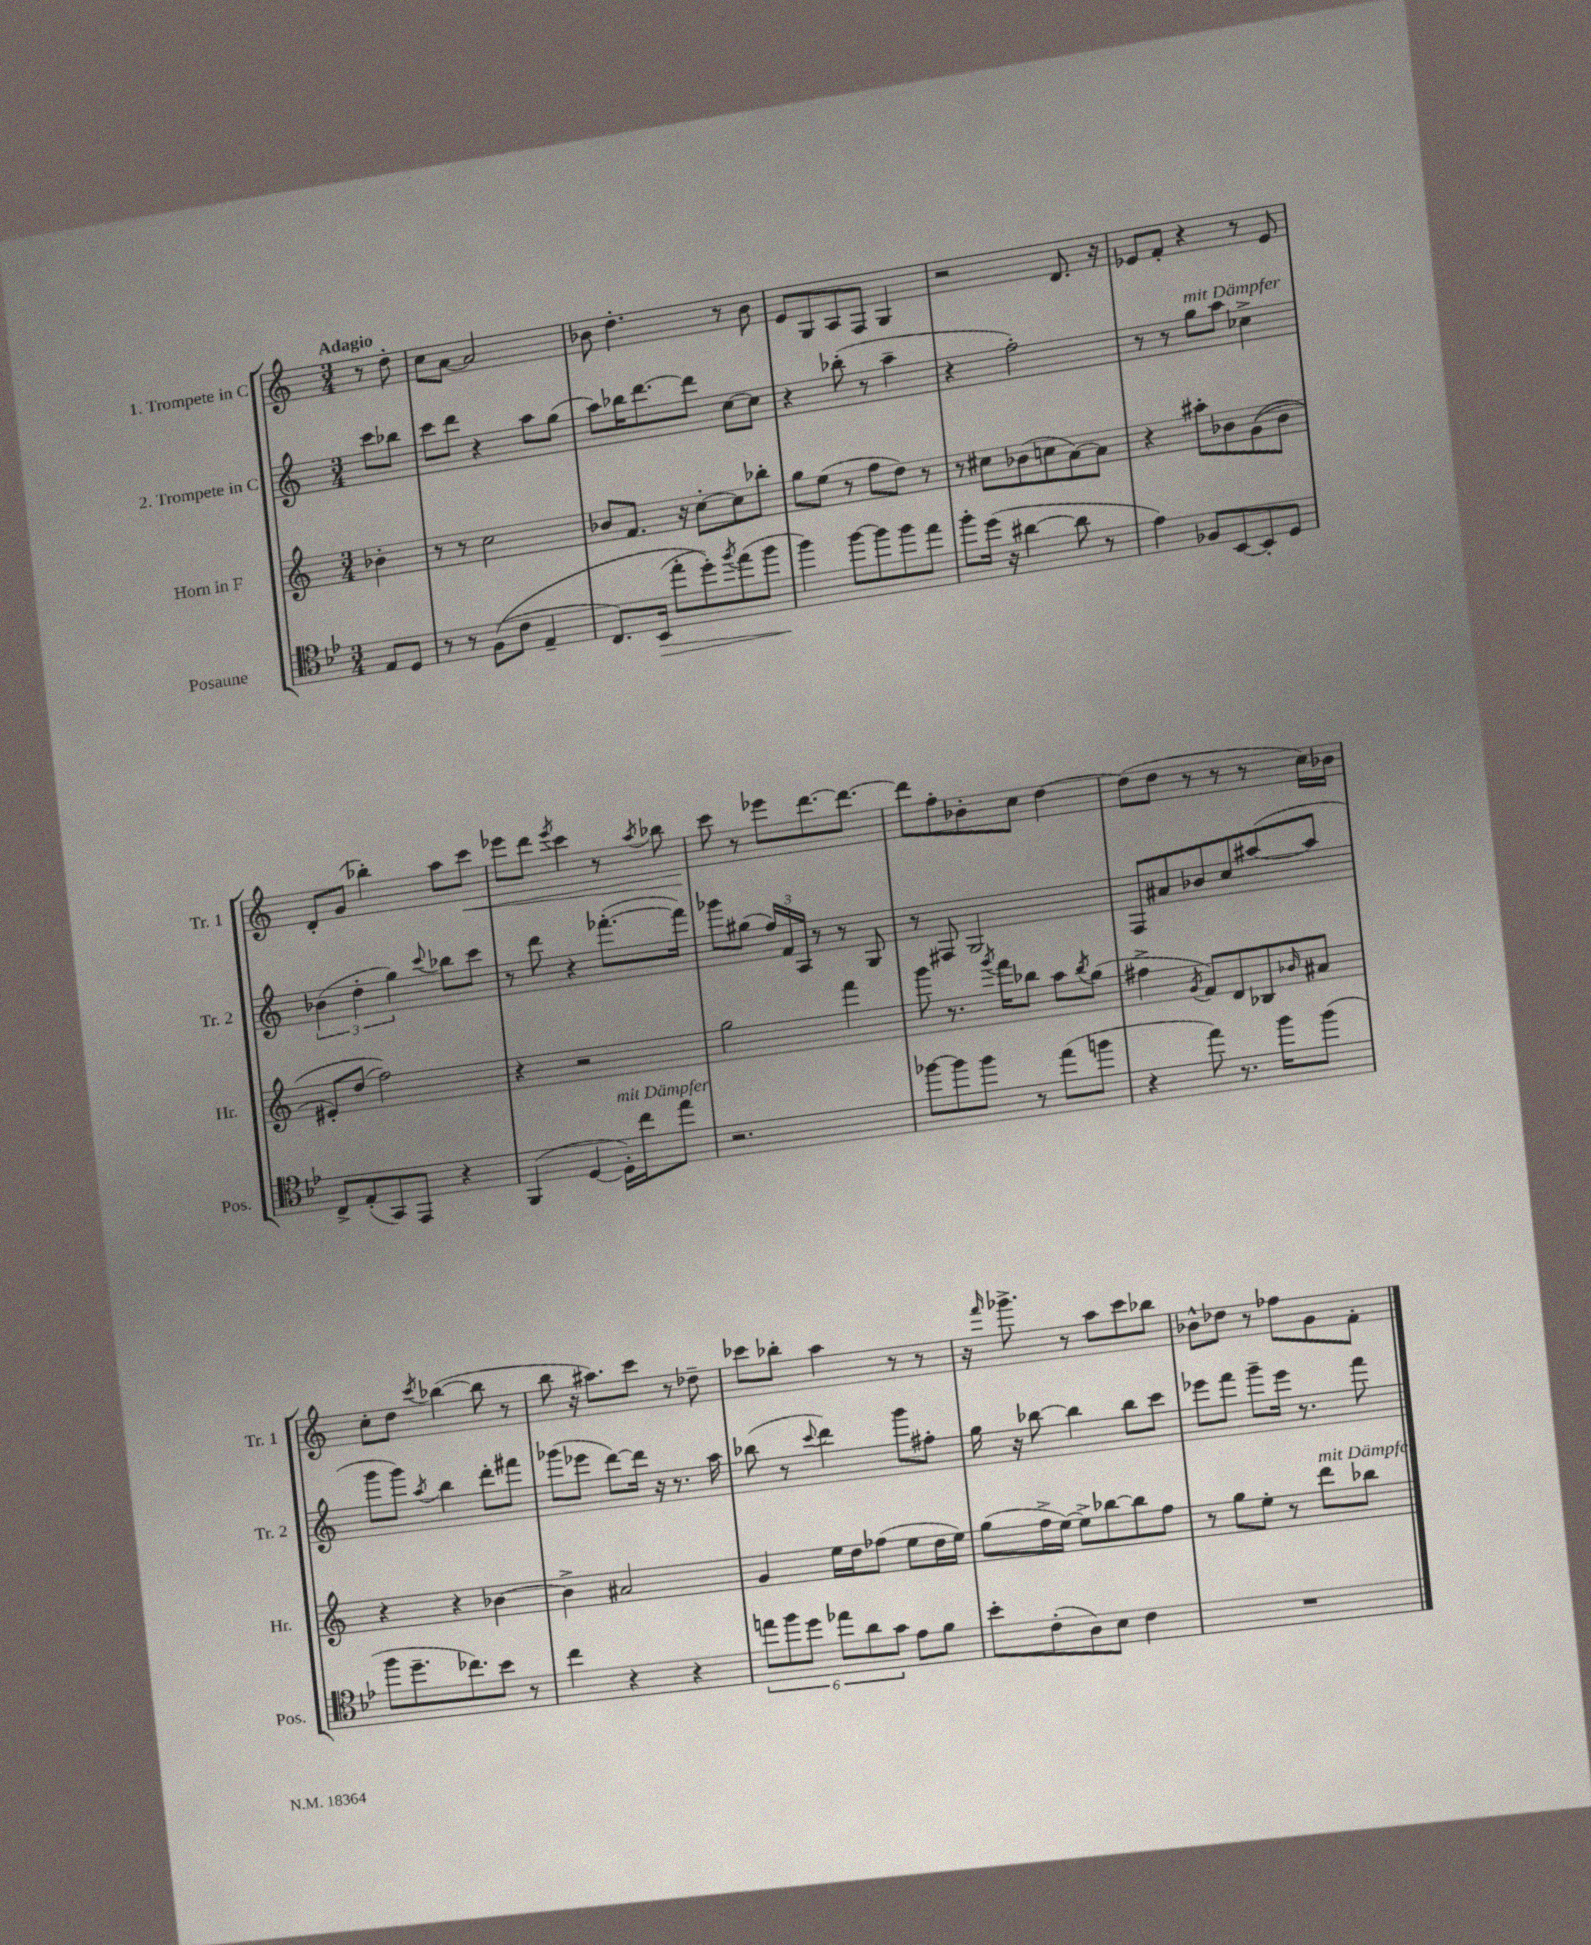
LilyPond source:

<<
\new StaffGroup <<
\new Staff = "s0" \with { instrumentName = "1. Trompete in C" shortInstrumentName = "Tr. 1" } {
    \clef treble \key c \major \numericTimeSignature \time 3/4 \partial 4 \tempo "Adagio"
    r8 d''8-. |
    c''8 a'8~ a'2 |
    bes'8 d''4.-. r8 bes'8 |
    e'8 g8 a8 f8 g4 |
    r2 d'8. r16 |
    ees'8 f'8-. r4 r8 ees'8 |
    d'8-. g'8( bes''4-.) a''8 c'''8\< |
    ees'''8 d'''8 \acciaccatura { ees'''8 } c'''4 r8 \acciaccatura { a''8 } bes''8 |
    c'''8\! r8 ees'''8 d'''8.~ d'''8.~ |
    d'''8 f''8-. bes'8-. c''8 d''4~ |
    d''8( d''8 r8 r8 r8 c''16) bes'16 |
    c''8-. d''8 \acciaccatura { c'''8 } bes''4~( bes''8 r8 |
    b''8 r16 ais''8.) c'''8 r8 des''8-- |
    ces'''8 bes''8-. a''4 r8 r8 |
    r16 \grace { f'''16 } ges'''8.-> r8 a''8 c'''8 bes''8 |
    bes'8-^ des''8 r8 fes''8 g'8 f'8-. \bar "|." |
}
\new Staff = "s1" \with { instrumentName = "2. Trompete in C" shortInstrumentName = "Tr. 2" } {
    \clef treble \key c \major \numericTimeSignature \time 3/4 \partial 4
    c'''8 bes''8 |
    c'''8 d'''8 r4 a''8 g''8( |
    a''8) bes''16 d'''8.~ d'''8 c''8~ c''8 |
    r4 bes''8-.( r8 a''4-- |
    r4 f''2-.) |
    r8 r8 g''8^\markup { \italic "mit Dämpfer" } a''8 ces''4-> |
    \tuplet 3/2 { bes'4( d''4-. g''4) } \appoggiatura { c'''8 } bes''8 c'''8 |
    r8 d'''8 r4 fes'''8.~-.( fes'''16) |
    ges'''8 gis''8( \tuplet 3/2 { f''16) f'16 a16 } r8 r8 g8 |
    r8 fis8 g2 |
    f8 ais'8 bes'8 c''8 ais''8~( ais''8 |
    g'''8 g'''8) \acciaccatura { a''8 } b''4 d'''8-. fis'''8 |
    ges'''8( ees'''8 d'''8~) d'''16 r16 r8. a''16 |
    bes''8( r8 \appoggiatura { c'''8 } d'''4) g'''8 fis''8-. |
    g''16 r16 bes''8~ bes''4 bes''8 c'''8 |
    ees'''8 f'''8 g'''8-- ees'''16 r8. f'''8 \bar "|." |
}
\new Staff = "s2" \with { instrumentName = "Horn in F" shortInstrumentName = "Hr." } {
    \clef treble \key c \major \numericTimeSignature \time 3/4 \partial 4
    bes'4-. |
    r8 r8 c''2 |
    bes'8 f'8. r16 c''8~-. c''8 bes''8-. |
    g''8 e''8( r8 f''8 d''8) r8 |
    r8 cis''8 bes'8( c''8 a'8~) a'8 |
    r4 ais''8-. bes'8 g'8(\( bes'8 |
    eis'8-.) d''8( f''2)\) |
    r4 r2 |
    g''2 f'''4 |
    g'''8 r8. \acciaccatura { g'''8 } f'''16 bes''8 a''8 \acciaccatura { bes''8 } g''8( |
    fis''4-> \acciaccatura { g'8 } f'8) d'8 bes8 \grace { bes'16 } ais'8 |
    r4 r4 bes'4~ |
    bes'4-> ais'2 |
    g'4 e''16 d''16 fes''8( e''8 d''16 e''16) |
    g''8( f''16-> e''16~) e''8-> bes''8~ bes''8 f''8 |
    r8 g''8 e''8-. r8 d'''8^\markup { \italic "mit Dämpfer" } bes''8 \bar "|." |
}
\new Staff = "s3" \with { instrumentName = "Posaune" shortInstrumentName = "Pos." } {
    \clef tenor \key bes \major \numericTimeSignature \time 3/4 \partial 4
    ees8 d8 |
    r8 r8 f8(\( c'8 ees4-- |
    c8.) bes,16\>( ees''8-. d''8-.)\) \acciaccatura { f''8 } ees''8( f''8 |
    f''4\!) f''8~ f''8 f''8 ees''8 |
    f''8-. d''16( r16 ais'4~ ais'8 r8 |
    ees'4) fes8 bes,8~ bes,8-. d8 |
    c8-> ees8-.( g,8) ees,8 r4 |
    f,4( d4~ d16-.^\markup { \italic "mit Dämpfer" }) c''16 ees''8 |
    r2. |
    fes''8~ fes''8 fes''8 r8 ees''8( f''8 |
    r4 ees''8) r8. f''16 f''8( |
    f''8 d''8.-- ces''8.) bes'8 r8 |
    c''4 r4 r4 |
    \tuplet 6/4 { e''8 f''8 d''8 ees''8 a'8 g'8 } ees'8 f'8 |
    bes'8-. c'8-.( a8) bes8 c'4 |
    R2. \bar "|." |
}
>>
>>
\layout { \context { \Score \remove "Bar_number_engraver" } }
